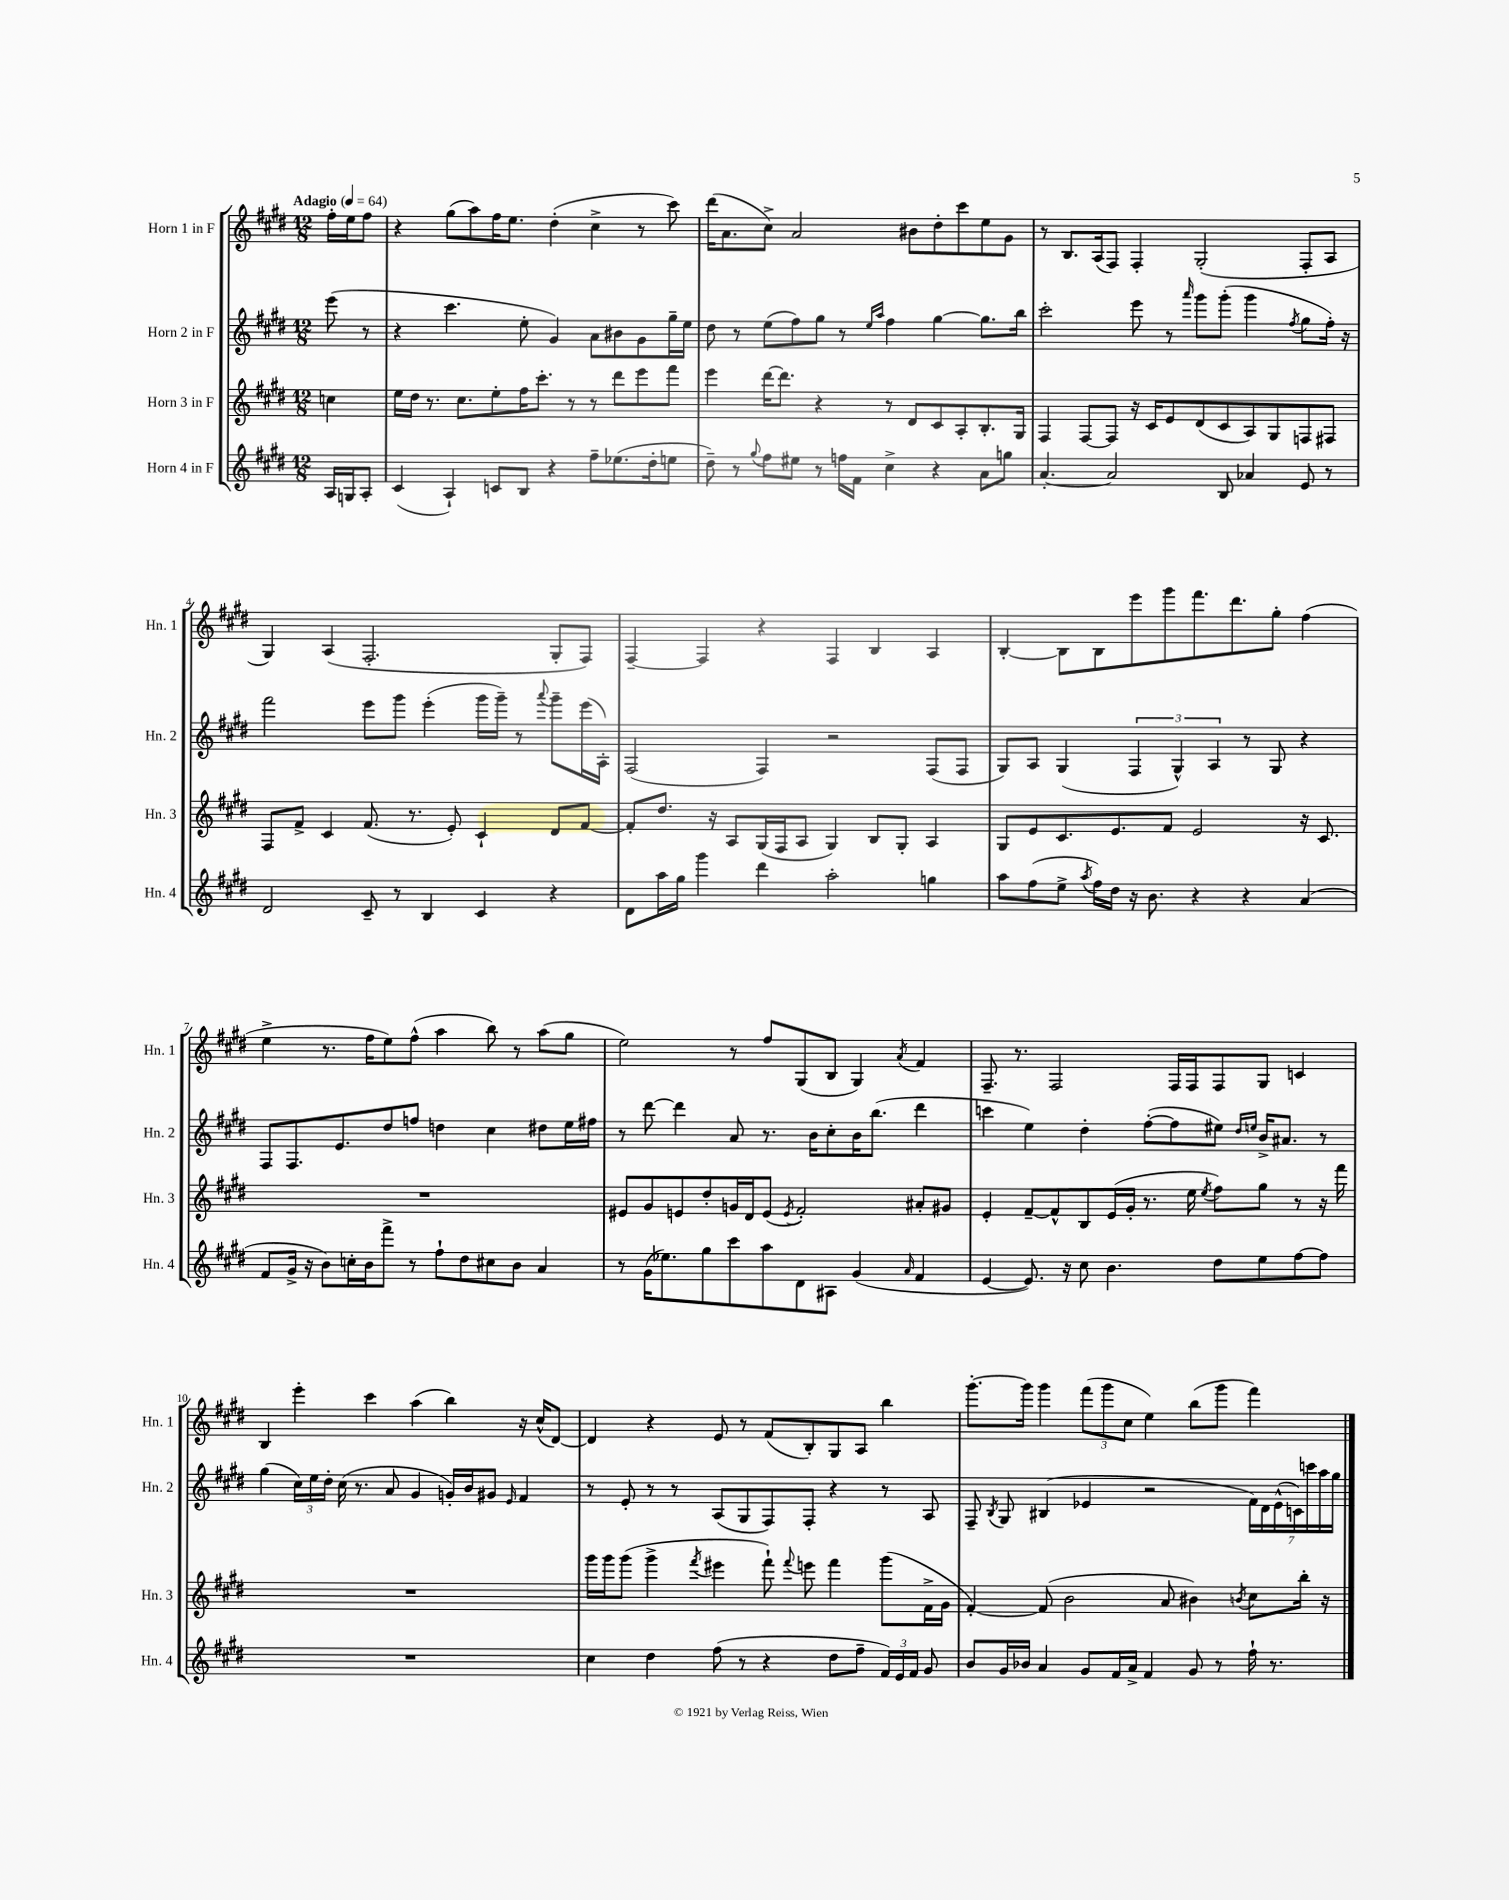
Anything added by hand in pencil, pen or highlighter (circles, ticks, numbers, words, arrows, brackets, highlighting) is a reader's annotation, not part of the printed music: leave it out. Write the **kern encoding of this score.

**kern	**kern	**kern	**kern
*staff4	*staff3	*staff2	*staff1
*clefG2	*clefG2	*clefG2	*clefG2
*k[f#c#g#d#]	*k[f#c#g#d#]	*k[f#c#g#d#]	*k[f#c#g#d#]
*M12/8	*M12/8	*M12/8	*M12/8
*MM64	*MM64	*MM64	*MM64
16A/LL	4cc\	(8eee\	16ff#'\LL
16G/J	.	.	16ee\J
8A'/J	.	8r	8ff#\J
=	=	=	=
(4c#/	16ee\LL	4r	4r
.	16dd#\JJ	.	.
.	8.r	.	.
4A`/)	.	4.ccc#\	(8gg#\L
.	8.cc#\L	.	.
.	.	.	8aa\)
8c/L	8ee'\	.	16ff#\K
.	.	.	8.ee\J
8B/J	16ff#\K	8ee'\	.
.	8.ccc#'\J	.	.
4r	.	4g#/)	(4dd#'\
.	8r	.	.
8ff#~\L	8r	8a\L	4cc#^\
(8.ee-\	8ddd#\L	8b#\	.
.	8eee\	8g#\	8r
16dd#'\k	.	.	.
8ee\J	8fff#\J	16gg#~\L	8ccc#\)
.	.	16ee\JJ	.
=	=	=	=
8dd#~\)	4eee\	8dd#\	(16ddd#\LK
.	.	.	8.a\
8r	.	8r	.
8qqgg#/	.	.	.
8ff#\L	[16ddd#\LK	(8ee\L	8cc#^\J)
.	8.ddd#\]J	.	.
8ee#\J	.	8ff#\)	2a/
8r	4r	8gg#\J	.
16ff\LL	.	8r	.
16f#\JJ	.	.	.
.	.	16qqee/LL	.
.	.	16qqaa/JJ	.
4cc#^\	8r	4ff#\	.
.	8d#/L	.	8b#\L
4r	8c#/	[4gg#\	8dd#'\
.	8A'/	.	8ccc#\
8a\L	8.B'/	8.gg#\]L	8ee\
8gg\J	.	.	8g#\J
.	16G#/Jk	16bb\Jk	.
=	=	=	=
[4.a'/	4F#/	2ccc#'\	8r
.	.	.	8.B/L
.	[8F#/L	.	.
.	.	.	(16A/k
2a/]	8F#/]J	.	8F#/J)
.	16r	8eee\	4F#'/
.	16c#/LK	.	.
.	8e/	8r	.
.	.	16qqaaa/	.
.	(8d#/	8ggg#\L	(2G#'/
8B/	8c#/	(8ggg#'\J	.
4a-/	8A/)	4ggg#\	.
.	8G#/	.	.
.	.	8qff#/	.
8e/	8F/	8gg#\L	8F#'/L
8r	8F#/J	16ff#'\Jk)	8A/J
.	.	16r	.
=	=	=	=
2d#/	8F#/L	2fff#\	4G#/)
.	8f#^/J	.	.
.	4c#/	.	(4A/
8c#~/	(8.f#/	8eee\L	2.F#'/
8r	.	8ggg#\J	.
.	8.r	.	.
4B/	.	(4eee'\	.
.	8e'/)	.	.
4c#/	4c#`/	16ggg#\LL	.
.	.	16ggg#~\JJ)	.
.	.	8r	.
.	.	8qqaaa/	.
4r	8d#/L	8ggg#~\L	8G#'/L
.	[8f#/J	(16eee\L	8F#/J)
.	.	16A'\JJ)	.
=	=	=	=
8d#\L	8f#'/]L	(2F#/	[4F#~/
16aa\L	8.dd#/J	.	.
16gg#\JJ	.	.	.
4ggg#\	.	.	4F#/]
.	16r	.	.
.	8A/L	.	.
4ddd#\	(16G#/L	4F#/)	4r
.	16F#/J	.	.
.	8A/J	.	.
2aa'\	4G#/)	2r	4F#/
.	8B/L	.	4B/
.	8G#'/J	.	.
4gg\	4A/	(8F#/L	4A/
.	.	8F#/J	.
=	=	=	=
8aa\L	8G#/L	8G#/L)	[4B'/
(8ff#\	8e/	8A/J	.
8ee^\J	8.c#/	(4G#/	8B\]L
8qaa/	.	.	.
16ff#\LL)	.	.	8B\
16dd#\JJ	8.e/	.	.
16r	.	6F#/	8eee\
8.b\	.	.	.
.	8f#/J	.	8ggg#\
.	.	6G#^^/)	.
4r	2e/	.	8.fff#\
.	.	6A/	.
.	.	.	8.ddd#\
4r	.	8r	.
.	.	8G#/	8gg#'\J
(4a/	16r	4r	(4ff#\
.	8.c#/	.	.
=	=	=	=
8f#/L	1.r	8F#/L	4ee^\
16g#^/Jk	.	8.F#/	.
16r	.	.	.
8b\L)	.	.	8.r
.	.	8.e/	.
16cc'\L	.	.	.
16b\J	.	.	16ff#\LK
8fff#^\J	.	8dd#/	8ee\)
8r	.	8ff/J	(8ff#^^\J
8ff#`\L	.	4dd\	4aa\
8dd#\	.	.	.
8cc#\	.	4cc#\	8bb\)
8b\J	.	.	8r
4a/	.	8dd#\L	(8aa\L
.	.	16ee\L	8gg#\J
.	.	16ff#\JJ	.
=	=	=	=
8r	8e#/L	8r	2ee\)
(16g#\LK	8g#/	[8ddd#\	.
8.ee-\)	.	.	.
.	8e/	4ddd#\]	.
8gg#\	8dd#'/	.	.
8ccc#\	16g/L	8a/	8r
.	16d#/J	.	.
8aa\	(8e/J	8.r	8ff#/L
.	8qe/	.	.
8d#\	2f#'/)	.	(8G#/
.	.	16b\LK	.
8A#\J	.	8cc#'\	8B/J
(4g#/	.	16b\K	4G#/)
.	.	(8.bb\J	.
16qqa/	.	.	8qa/
4f#/	8a#'/L	4ddd#\	4f#/
.	8g#/J	.	.
=	=	=	=
[4e/	4e'/	4ccc\	8.F#~/
.	.	.	8.r
8.e/])	[8f#~/L	4ee\)	.
.	8f#^^/]	.	2F#/
16r	.	.	.
8cc#\	8B/	4dd#'\	.
4.b\	(16e/L	.	.
.	16g#'/JJ	.	.
.	8.r	([8ff#'\L	.
.	.	8ff#\]	16F#/LL
.	16ee\	.	16F#/J
.	8qee/	.	.
8dd#\L	8ff#\L)	8ee#\J)	8F#/
.	.	16qqdd#/LL	.
.	.	16qqee/JJ	.
8ee\	8gg#\J	16b^/LK	8G#/J
.	.	8.a#/J	.
[8ff#\	8r	.	4c/
8ff#\]J	16r	8r	.
.	16fff#\	.	.
=	=	=	=
1.r	1.r	(4gg#\	4B/
.	.	24cc#\LL)	4eee'\
.	.	24ee\	.
.	.	24dd#'\JJ	.
.	.	(16cc#\	.
.	.	8.r	.
.	.	.	4ccc#\
.	.	8a/	.
.	.	4g#/	(4aa\
.	.	16g'/LL)	4bb\)
.	.	16b/J	.
.	.	8g#/J	.
.	.	16qqe/	.
.	.	4f#/	16r
.	.	.	(16cc#^^/LK
.	.	.	[8d#/J)
=	=	=	=
4cc#\	16ggg#\LL	8r	4d#/]
.	16ggg#\J	.	.
.	(8ggg#\J	8e'/	.
4dd#\	4ggg#^\	8r	4r
.	.	8r	.
.	8qfff#/	.	.
(8ff#\	4eee#\	(8A/L	8e/
8r	.	8G#/	8r
4r	8fff#`\)	8F#/)	(8f#/L
.	8qqfff#/	.	.
.	8eee\	8F#'/J	8B'/)
8dd#\L	4fff#\	4r	8G#/
8ff#~\J	.	.	8A/J
24f#/LL)	(8ggg#\L	8r	4bb\
24e/	.	.	.
24f#/JJ	.	.	.
8g#/	16f#^\L	8A/	.
.	16g#\JJ	.	.
=	=	=	=
8b/L	[4f#'/)	8F#~/	[8.ggg#'\L
.	.	8qB/	.
16g#/L	.	8G#/	.
16b-/JJ	.	.	16ggg#\]Jk
4a/	(8f#/]	(4B#/	4ggg#\
.	2b\	.	.
8g#/L	.	4e-/	(12fff#\L
.	.	.	12ggg#\
16f#/L	.	.	.
.	.	.	12cc#\J
16a^/JJ	.	.	.
4f#/	.	2r	4ee\)
.	8a/	.	.
8g#/	4b#\)	.	(8bb\L
8r	.	.	8ggg#\J
.	8qb/	.	.
16ff#`\	8cc#\L	28f#\LL)	4fff#\)
.	.	28d#\	.
8.r	.	.	.
.	.	(28e-^^\	.
.	.	28c\)	.
.	16bb'\Jk	.	.
.	.	28ccc\	.
.	.	28aa\	.
.	16r	.	.
.	.	28gg#\JJ	.
==	==	==	==
*-	*-	*-	*-
